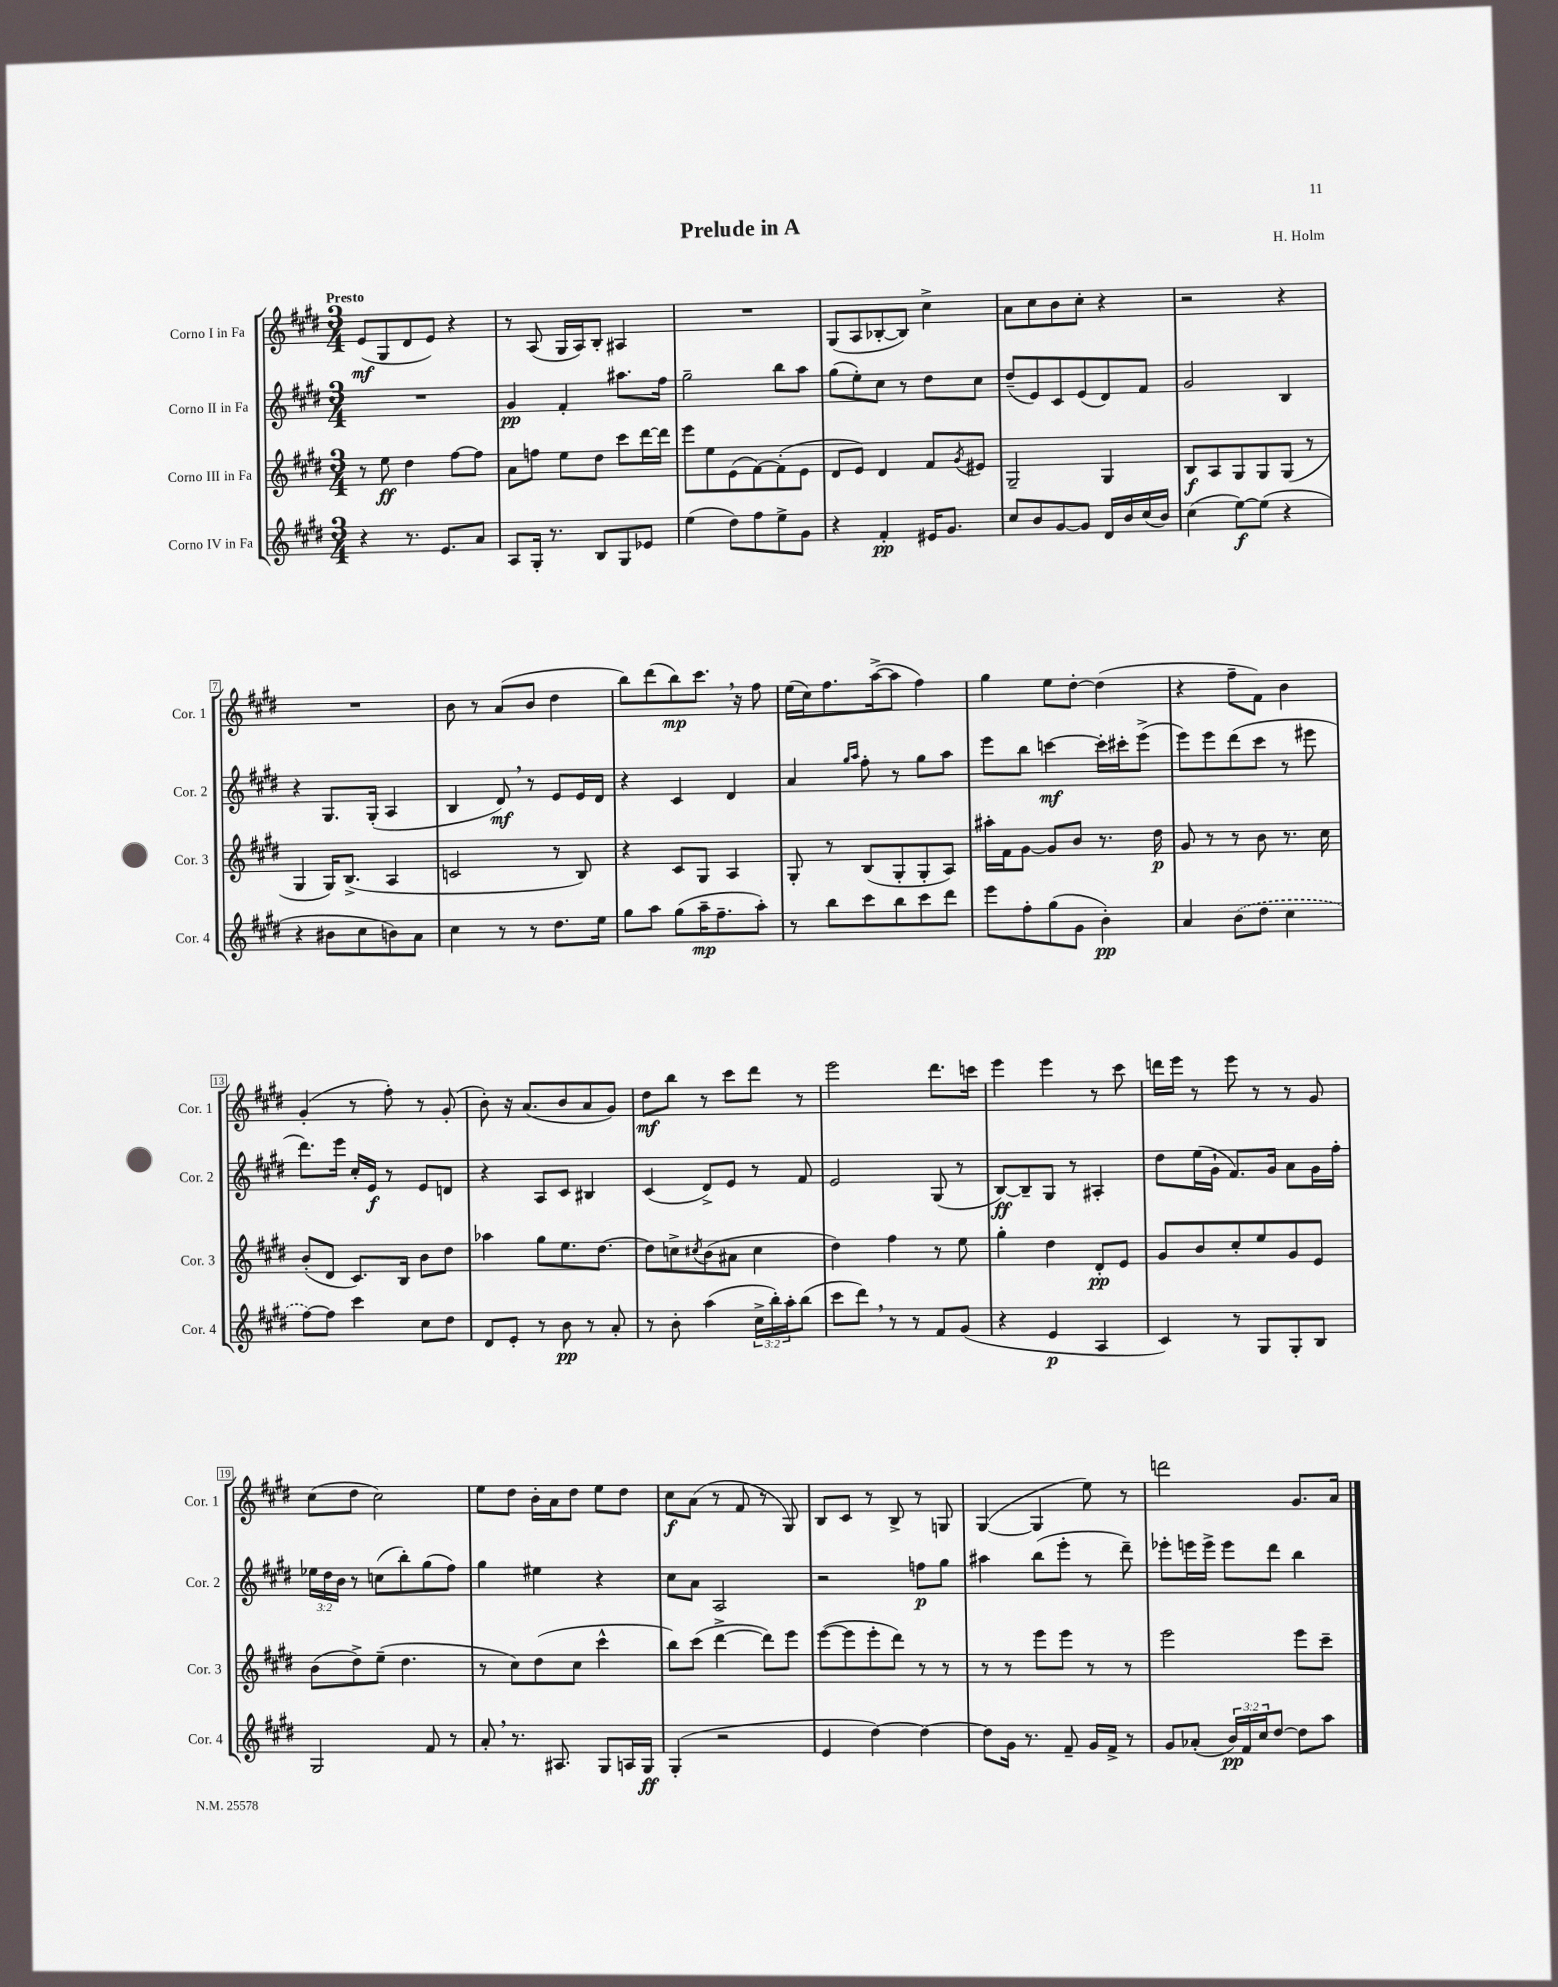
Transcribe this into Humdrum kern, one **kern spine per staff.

**kern	**kern	**kern	**kern
*staff4	*staff3	*staff2	*staff1
*clefG2	*clefG2	*clefG2	*clefG2
*k[f#c#g#d#]	*k[f#c#g#d#]	*k[f#c#g#d#]	*k[f#c#g#d#]
*M3/4	*M3/4	*M3/4	*M3/4
4r	8r	2.r	(8e
.	8ee	.	8G#
8.r	4dd#	.	8d#
.	.	.	8e)
8.e	.	.	.
.	[8ff#	.	4r
8a	8ff#]	.	.
=	=	=	=
8A	8a	4g#	8r
16G#'	8ff	.	(8A
8.r	.	.	.
.	8ee	4f#'	16G#
.	.	.	16A)
8B	8dd#	.	8B'
8G#	8ccc#	8.aa#	4A#
8e-	[16ddd#	.	.
.	16ddd#]	16ff#	.
=	=	=	=
(4ee	8eee	2gg#~	2.r
.	8ee	.	.
8dd#)	(8e	.	.
8ff#	[8f#)	.	.
8ee^	(8f#']	8bb	.
8g#	8e	8aa	.
=	=	=	=
4r	8d#	(8gg#	(8G#
.	8e)	8ee')	8A
4f#'	4d#	8cc#	[8B-'
.	.	8r	8B-])
16e#	8f#	8dd#	4cc#^
8.g#	.	.	.
.	8qg#	.	.
.	8e#	8cc#	.
=	=	=	=
8cc#	2G#~	(8dd#~	8a
8b	.	8e)	8cc#
[8g#	.	8c#	8b
8g#]	.	(8e	8cc#'
16d#	4G#	8d#)	4r
16b	.	.	.
(16cc#	.	8f#	.
16b)	.	.	.
=	=	=	=
(4cc#	8B	2g#	2r
.	8A	.	.
[8ee)	8G#	.	.
(8ee]	8G#	.	.
4r	(8G#	4B	4r
.	8r	.	.
=	=	=	=
4r	4G#	4r	2.r
8b#	16G#)	8.G#	.
.	(8.B^	.	.
8cc#	.	.	.
.	.	(16G#'	.
8b)	4A	4A	.
8a	.	.	.
=	=	=	=
4cc#	2c	4B	8b
.	.	.	8r
8r	.	8d#)	(8a
8r	.	8r	8b
8.dd#	8r	8e	4dd#
.	8B)	16e	.
16ee	.	16d#	.
=	=	=	=
8gg#	4r	4r	8bb)
8aa	.	.	(8ddd#
(8gg#	8c#	4c#	8bb)
16aa~	8G#	.	8.ccc#
8.ff#~	.	.	.
.	4A	4d#	.
.	.	.	16r
8aa')	.	.	8ff#
=	=	=	=
8r	8G#'	4a	(16ee
.	.	.	16cc#)
8bb	8r	.	8.ff#
.	.	16qqgg#	.
.	.	16qqaa	.
8ccc#	(8B	8ff#'	.
.	.	.	([16aa^
8bb	8G#'	8r	8aa]
8ccc#	8G#'	8gg#	4ff#)
8ddd#	8A)	8aa	.
=	=	=	=
8eee	16aa#'	8eee	4gg#
.	16f#	.	.
8ff#'	[8g#	8bb	.
(8gg#	8g#]	[4ccc	8ee
8g#	8b	.	[8dd#'
4b')	8.r	16ccc']	(4dd#]
.	.	16ccc#'	.
.	.	(8eee^	.
.	16dd#	.	.
=	=	=	=
4a	8g#	8eee)	4r
.	8r	8eee	.
(8b	8r	(8ddd#	8ff#~
8dd#	8b	8ccc#	8f#)
4cc#	8.r	8r	4b
.	.	8eee#	.
.	16cc#	.	.
=	=	=	=
[8ff#)	(8b'	8.ddd#)	(4g#'
8ff#]	8d#	.	.
.	.	16eee	.
4ccc#	8.c#)	16cc#'	8r
.	.	16e	.
.	.	8r	8ff#')
.	16B	.	.
8cc#	8b	8e	8r
8dd#	8dd#	8d	(8g#'
=	=	=	=
8d#	4aa-	4r	8b')
8e'	.	.	16r
.	.	.	(8.a
8r	8gg#	8A	.
8b	8.ee	8c#	8b
8r	.	4B#	8a
.	[8.dd#	.	.
8a'	.	.	8g#)
=	=	=	=
8r	8dd#]	(4c#	8dd#
8b'	8cc^	.	8bb
.	8qcc#	.	.
(4aa	(8b	8d#^)	8r
.	8a#	8e	8ccc#
24cc#^	4cc#	8r	8ddd#
24bb')	.	.	.
24aa'	.	.	.
(8bb	.	8f#	8r
=	=	=	=
8ccc#	4dd#)	2e	2eee
8ddd#)	.	.	.
8r	4ff#	.	.
8r	.	.	.
8f#	8r	(8G#	8.ddd#
(8g#	8ee	8r	.
.	.	.	16ccc
=	=	=	=
4r	4gg#'	[8B)	4eee
.	.	8B~]	.
4e	4dd#	8G#	4eee
.	.	8r	.
4A	8d#'	4A#'	8r
.	8e	.	8ccc#
=	=	=	=
4c#)	8g#	8dd#	16ddd
.	.	.	16eee
.	8b	(16ee	8r
.	.	16g#`	.
8r	8cc#'	8.f#)	8eee
8G#	8ee	.	8r
.	.	16g#	.
8G#'	8g#	8a	8r
8B	8e	16g#	8g#
.	.	16ff#'	.
=	=	=	=
2G#	(8b	24ee-	(8cc#
.	.	24dd#	.
.	.	24b	.
.	8dd#^)	8r	8dd#
.	(8ee~	(8cc	2cc#)
.	4.dd#	8bb')	.
8f#	.	(8gg#	.
8r	.	8ff#)	.
=	=	=	=
8a'	8r	4gg#	8ee
8.r	8cc#)	.	8dd#
.	(8dd#	4ee#	16b'
8.A#	.	.	16a
.	8cc#	.	8dd#
8G#	4ccc#^^	4r	8ee
16A	.	.	8dd#
16G#	.	.	.
=	=	=	=
(4G#'	8bb)	8cc#	8cc#
.	(8ccc#	8a	(8a
2r	[4ddd#^	2A	8r
.	.	.	8f#
.	8ddd#])	.	8r
.	8eee	.	8G#)
=	=	=	=
4e	([8eee	2r	8B
.	8eee]	.	8c#
[4dd#)	8eee'	.	8r
.	8ddd#)	.	8B^
4dd#_	8r	8ff	8r
.	8r	8gg#	8G
=	=	=	=
8dd#]	8r	4aa#	([4G#
16g#	8r	.	.
8.r	.	.	.
.	8eee	(8bb	4G#]
8f#~	8eee	8eee'	.
16g#	8r	8r	8ee)
16f#^	.	.	.
8r	8r	8ddd#~)	8r
=	=	=	=
8g#	2eee	8eee-'	2ddd
(8a-'	.	16eee	.
.	.	16eee^	.
24b)	.	8eee	.
24f#	.	.	.
24cc#	.	.	.
[8dd#	.	8ddd#	.
8dd#]	8eee	4bb	8.g#
8aa	8ccc#~	.	.
.	.	.	16a
==	==	==	==
*-	*-	*-	*-
